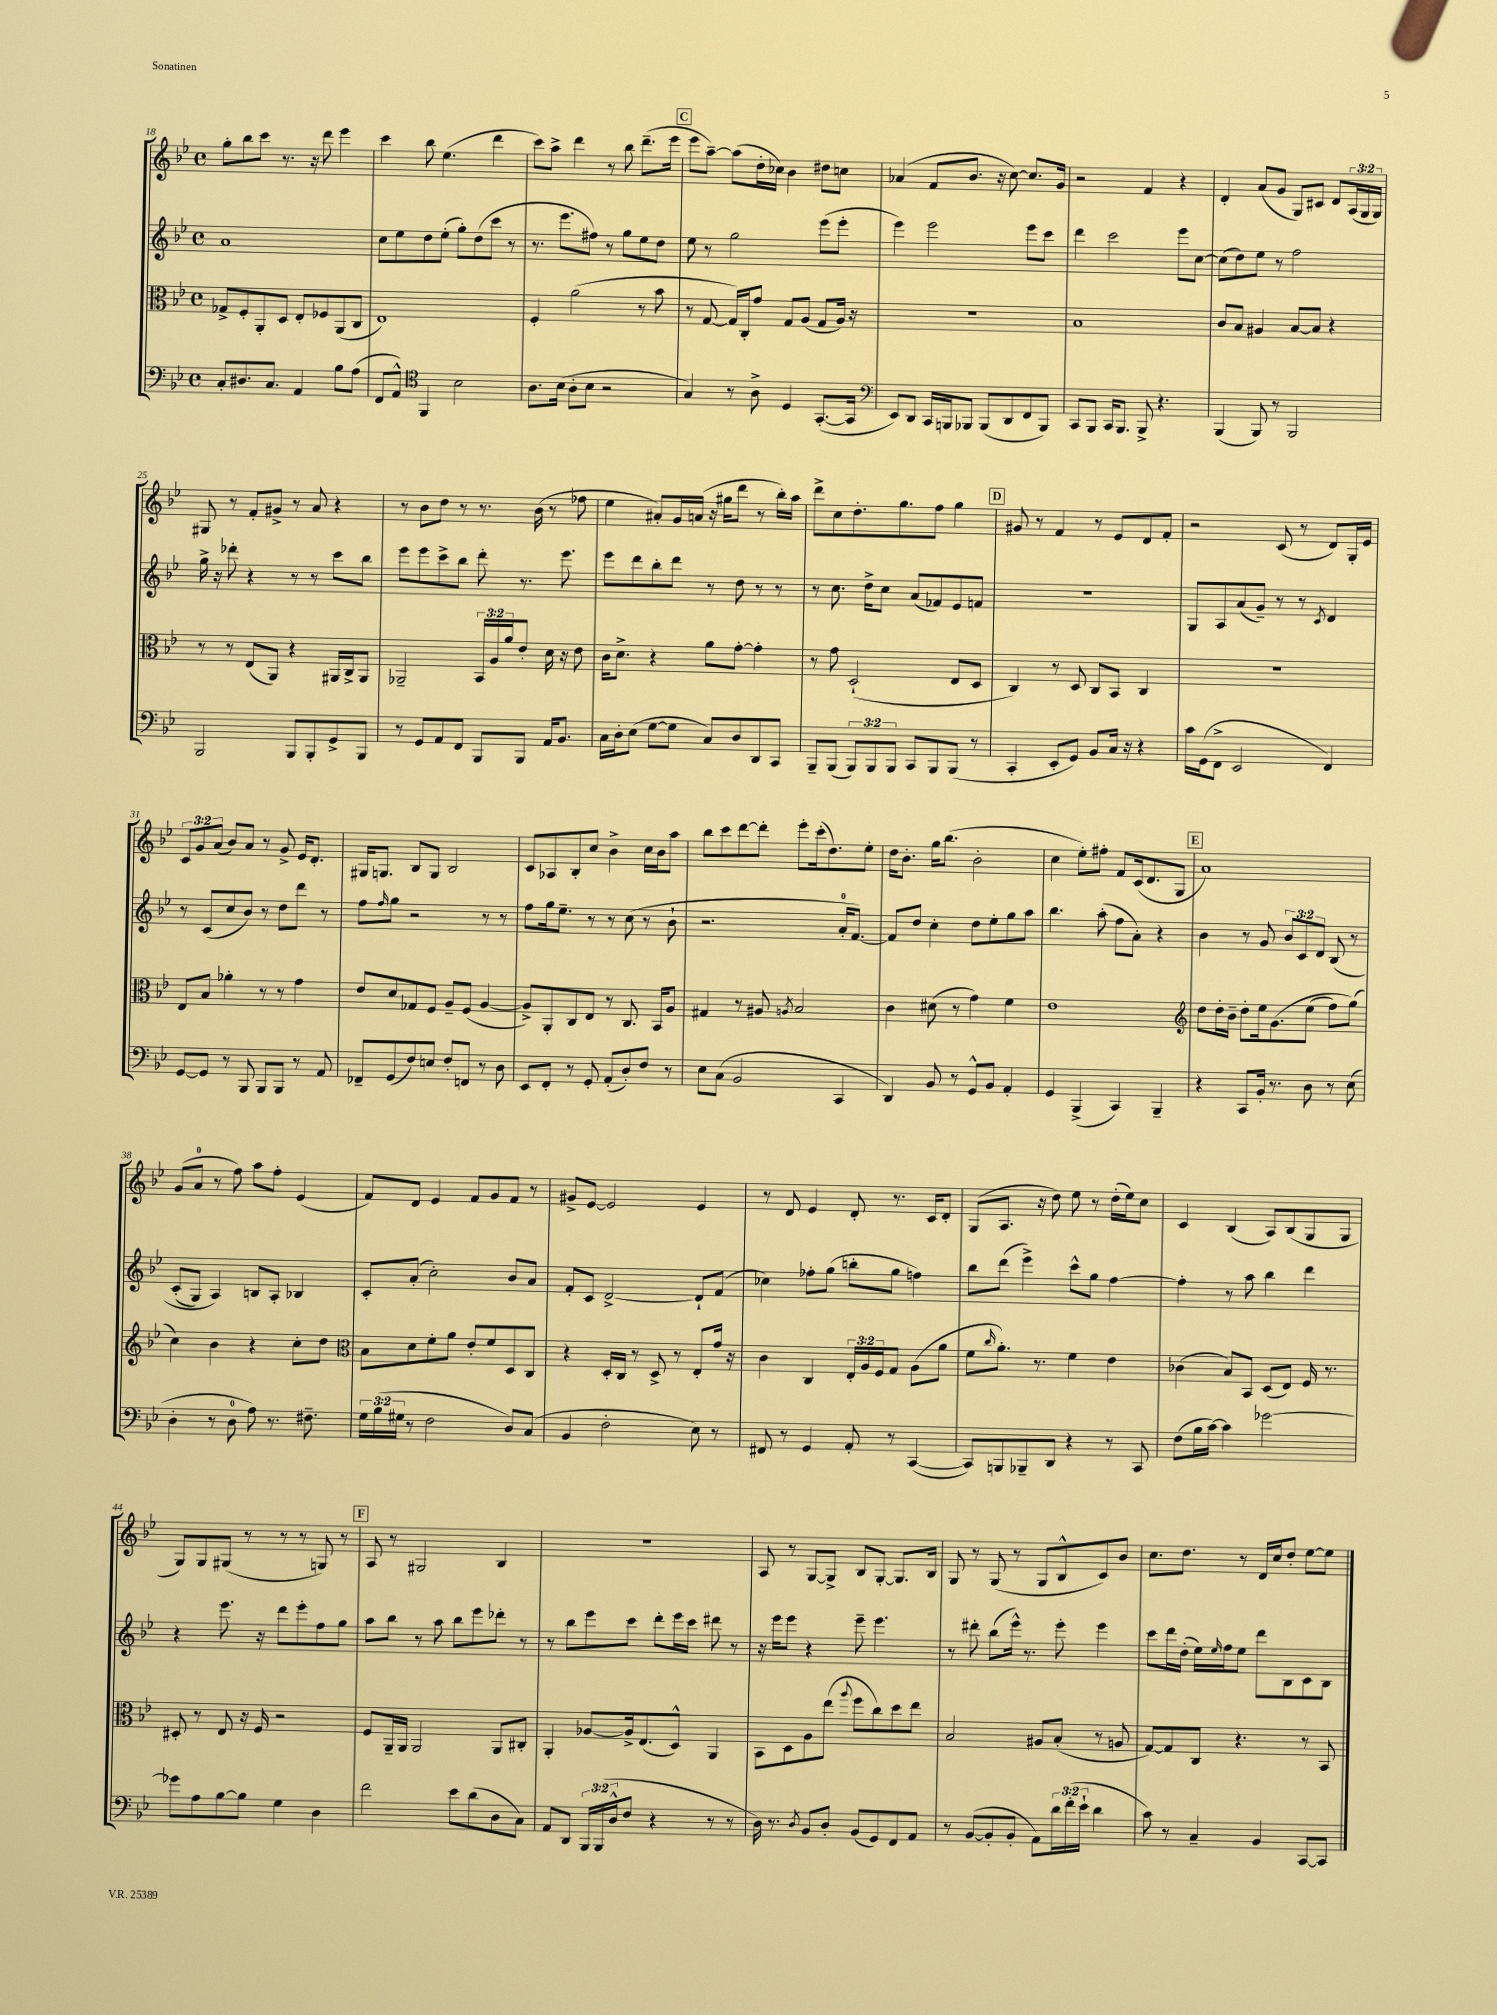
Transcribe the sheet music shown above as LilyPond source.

<<
\new StaffGroup <<
\new Staff = "s0" {
    \clef treble \key bes \major \defaultTimeSignature \time 4/4 \override Staff.TupletNumber.text = #tuplet-number::calc-fraction-text
    g''8-. bes''8 c'''8 r8. r16 d'''8 ees'''4 |
    c'''4 bes''8 ees''4.( d'''4 |
    c'''8) a''8-> d'''4 r8 bes''8 d'''8.--( ees'''16 |
    \mark \markup { \box "C" } ees'''8 a''8~--) a''8( d''16-. ces''16) bes'4 dis''8 c''8 |
    aes'4( f'8 bes'8. r16 c''8~) c''8. g'16 |
    r2 f'4 r4 |
    d'4-. a'8( g'8 g8) cis'8 d'8 \tuplet 3/2 { a16( g16 g16) } |
    gis8 r8 f'8-. gis'8-> r8 a'8 r4 |
    r8 bes'8 d''8 r8 r8. bes'16( r8 fes''8 |
    ees''4 ais'8-.) g'16 a'16( r16 gis''16 d'''8 r8 bes''16-.) a''16 |
    d'''8-> c''8 d''8.-. g''8. f''8 g''4 |
    \mark \markup { \box "D" } gis'8 r8 f'4 r8 ees'8 d'8 f'8-. |
    r2 c'8( r8 d'8) g16-. ees'16 |
    \tuplet 3/2 { c'8 g'8 a'8( } bes'8) a'8 r8 g'8-> ees'16 d'8.-. |
    gis16 g8. bes8 g8 bes2 |
    c'8 aes8 bes8-. c''8 bes'4-> c''16 bes'16 a''8 |
    bes''8 c'''8 d'''8~ d'''8-. ees'''8-. c'''16-.( d''8.) ees''8-. |
    d''16 bes'8.-. g''16 bes''8.( bes'2-. |
    c''4 ees''8-.) fis''8-. f'8 c'16( d'8. g8 |
    \mark \markup { \box "E" } a'1) |
    g'8( a'8-0 r8 f''8) a''8 f''8-. ees'4( |
    f'8) d'8 ees'4 f'8 g'8 f'8 r8 |
    gis'8-> ees'8~ ees'2 ees'4 |
    r8 d'8 ees'4 d'8-. r8. c'16 d'8-. |
    g8( a8. r16 d''8) ees''8 r8 d''16-.( ees''16) c''8 |
    c'4 bes4( a8) bes8( g8 g8 |
    g8) g8 gis8( r8 r8 r8 g8) r8 |
    \mark \markup { \box "F" } a8 r8 gis2 bes4 |
    R1 |
    a8 r8 g8~ g8-> bes8 g8~-. g8. bes16 |
    g8 r8 g8( r8 g8 bes8-^ c'8) bes'8 |
    c''8. d''8. r8 d'16 c''16 d''8-. ees''8~ ees''8 \bar "|." |
}
\new Staff = "s1" {
    \clef treble \key bes \major \defaultTimeSignature \time 4/4 \override Staff.TupletNumber.text = #tuplet-number::calc-fraction-text
    a'1 |
    c''8 ees''8 d''8 ees''8-.( g''8-.) d''8( c'''8 r8 |
    r8. ees'''8. fis''8) r8 g''8 ees''8 d''8 |
    \mark \markup { \box "C" } ees''8 r8 g''2 ees'''8( ees'''8-. |
    ees'''4) ees'''2 ees'''8 c'''8 |
    d'''4 c'''2 ees'''8 c''8~ |
    c''8( d''8) ees''8 r8 f''2 |
    g''16-> r16 des'''8-. r4 r8 r8 c'''8 bes''8 |
    ees'''8 ees'''8 c'''8-> bes''8 d'''8-. r8. ees'''8. |
    ees'''8 d'''8 bes''8-. d'''8 r8 d''8 r8 r8 |
    r8 c''8. d''16-> c''8 a'8( fes'8) ees'8 f'8 |
    \mark \markup { \box "D" } R1 |
    g8 a8 a'8( g'8--) r8 r8 \acciaccatura { c'8 } d'4 |
    r8 c'8( c''8 bes'8) r8 d''8 d'''8 r8 |
    f''8 \grace { f''16 } g''8 r2 r8 r8 |
    f''8 g''16 ees''8.-- r8 r8 c''8( r8 bes'8-! |
    r2. a'16-0-. f'8.~) |
    f'8 d''8 c''4-. d''8 ees''8-. g''8 a''8 |
    bes''4. a''8-.( f''8 a'8-.) r4 |
    \mark \markup { \box "E" } bes'4 r8 g'8 \tuplet 3/2 { bes'8 c'8 d'8 } bes8\( r8 |
    c'8-.( g8) a4\) b8 a8-. bes4 |
    c'8-. a'8-.( c''2-.) bes'8 a'8 |
    f'8-. c'8 d'2~-> d'8-! f'8( |
    ces''4) fes''8-. g''8( b''8-. g''8 f''4) |
    bes''8 d'''8( ees'''4->) c'''8-^ g''8 f''4~ |
    f''4-. r8 a''8 bes''4 d'''4 |
    r4 ees'''8. r16 d'''8 ees'''8-. f''8 g''8 |
    \mark \markup { \box "F" } a''8 bes''8 r8 a''8 bes''8 ees'''8 des'''8-. r8 |
    r8 bes''8 ees'''8 c'''8 d'''8-. ees'''16 c'''16 dis'''8 r8 |
    r16 ees'''16 ees'''8 r4 ees'''8-- ees'''4. |
    r8 dis'''8-. bes''8( ees'''16-^) r8. ees'''8-. ees'''4 |
    c'''8 d'''16 d''16-.( ees''16) \grace { ees''16 } f''16 ees''8 d'''8 bes8 c'8 bes8 \bar "|." |
}
\new Staff = "s2" {
    \clef alto \key bes \major \defaultTimeSignature \time 4/4 \override Staff.TupletNumber.text = #tuplet-number::calc-fraction-text
    ges8-> f8-. a,8-. d8 ees8-. fes8 a,8( c8 |
    ees1) |
    f4-. a'2( r8 bes'8 |
    \mark \markup { \box "C" } r8 g8~ g16) c16-. g'8 g8 a8( g8 a16) r16 |
    R1 |
    bes1 |
    c'8 bes8 ais4 bes8~ bes8 r4 |
    r8 r8 ees8( a,8) r4 ais,16 c16-> ais,8 |
    aes,2-- \tuplet 3/2 { bes,16 a16 a'16 } ees'8-. d'16 r16 ees'8 |
    c'16 d'8.-> r4 a'8 g'8~-. g'4-. |
    r8 g'8 d2-!( ees8 d8 |
    \mark \markup { \box "D" } c4) r8 d8 c8 bes,8 c4 |
    R1 |
    ees8 bes8 aes'4-. r8 r8 g'4 |
    ees'8 d'8 ges8 f8 a8-- f8( a4~ |
    a8->) a,8-. c8 ees8 r8 c8. bes,16 a8 |
    gis4 r8 ais8 \acciaccatura { a8 } bes2 |
    c'4 dis'8( r8 g'4) f'4 |
    ees'1 |
    \mark \markup { \box "E" } \clef treble d''8 d''16-. bes'16-- d''8-. ees''16 g'8.\( ees''8( f''8) g''8(\) |
    c''4) bes'4 r4 c''8-. d''8 |
    \clef alto bes8 d'8 f'8-. a'8 ees'8-. f'8 d8 c8 |
    r4 d16-. c16 r8 d8-> r8 ees8-. g'16 r16 |
    c'4 c4 \tuplet 3/2 { ees16-. a16 f16 } g8 a8( a'8 |
    f'8 \grace { c''16 } a'8.-.) r8. f'4 ees'4 |
    ces'4( bes8) bes,8 d8( ees8) f16 r8. |
    dis8-. r8 ees8 r16 f16 r2 |
    \mark \markup { \box "F" } f8 a,16-- a,16 a,2 a,8 cis8-. |
    a,4-. aes8~ aes16-> ees8.( d8-^) a,4 |
    bes,8 d8 a8 ees''8( \appoggiatura { a''8 } f''8 c''8) d''8 ees''8 |
    bes2 ais8 bes8-.( r8 a8 |
    g8~) g8 c8 r4. r8 bes,8 \bar "|." |
}
\new Staff = "s3" {
    \clef bass \key bes \major \defaultTimeSignature \time 4/4 \override Staff.TupletNumber.text = #tuplet-number::calc-fraction-text
    c8-. dis8. c8. a,4 bes8 a8( |
    f,8 a,8-^) \clef tenor f,4 bes2 |
    a8. bes16( a8-. bes8 r2 |
    \mark \markup { \box "C" } g4) r8 a8-> d4 g,8.~-.( g,16 |
    \clef bass ees,8) d,8 c,16 b,,16 bes,,8 bes,,8( d,8 f,8 bes,,8) |
    c,8 bes,,8 c,16 bes,,8. bes,,8-> r4. |
    bes,,4( bes,,8) r8 bes,,2 |
    bes,,2 bes,,8 bes,,8-. g,8-> bes,,8 |
    r8 g,8 a,8 f,8 bes,,8 bes,,8 a,16 bes,8. |
    c16 d16-. ees8( g8~ g8 c8) d8 d,8 c,8 |
    bes,,8-- bes,,8( \tuplet 3/2 { bes,,8) bes,,8 bes,,8 } c,8 bes,,8 bes,,8( r8 |
    \mark \markup { \box "D" } c,4-. ees,8-. g,8) bes,8 c16 r16 r4 |
    c'16 g,16( f,8-> ees,2 f,4) |
    g,8~ g,8 r8 bes,,8 bes,,8 bes,,8 r8 a,8 |
    fes,8-- g,8( f8) e8 f8-. f,8 r8 d8 |
    ees,8 f,8-. r8 g,8-. a,8-.( d8-.) f8 r8 |
    ees8 c8( bes,2 c,4 |
    d,4) bes,8 r8 g,8-^ bes,8 a,4-. |
    g,4 bes,,4->( c,4) bes,,4-- |
    \mark \markup { \box "E" } r4 c,8 bes,16-. r8. d8 r8 ees8( |
    d4-. r8 d8-0 a8) r8. fis8.-- |
    \tuplet 3/2 { g16 bes16( gis16 } r8 f2 d8) c8( |
    bes,4 f2-. ees8) r8 |
    fis,8 r8 g,4 a,8-. r8 c,4~( |
    c,8) b,,8 bes,,8-- d,8 r4 r8 c,8 |
    f8( bes16 c'16~) c'4 ges'2~ |
    ges'8 a8 bes8~ bes8 g4 d4 |
    \mark \markup { \box "F" } f'2 ees'8 d'8( d8 c8) |
    a,8 d,8 \tuplet 3/2 { bes,,16 bes,,16( d16-^ } f8 r4 r8 r8 |
    d16) r8. \acciaccatura { d8 } bes,8 d8-. bes,8( g,8) f,8 a,8 |
    r8 bes,8~( bes,8-. bes,8-. a,8) \tuplet 3/2 { d'16 f'16-.( ees'16-! } d'4 |
    c'8) r8 c4-- bes,4 c,8~ c,8 \bar "|." |
}
>>
>>
\layout { \context { \Score currentBarNumber = #18 } }
